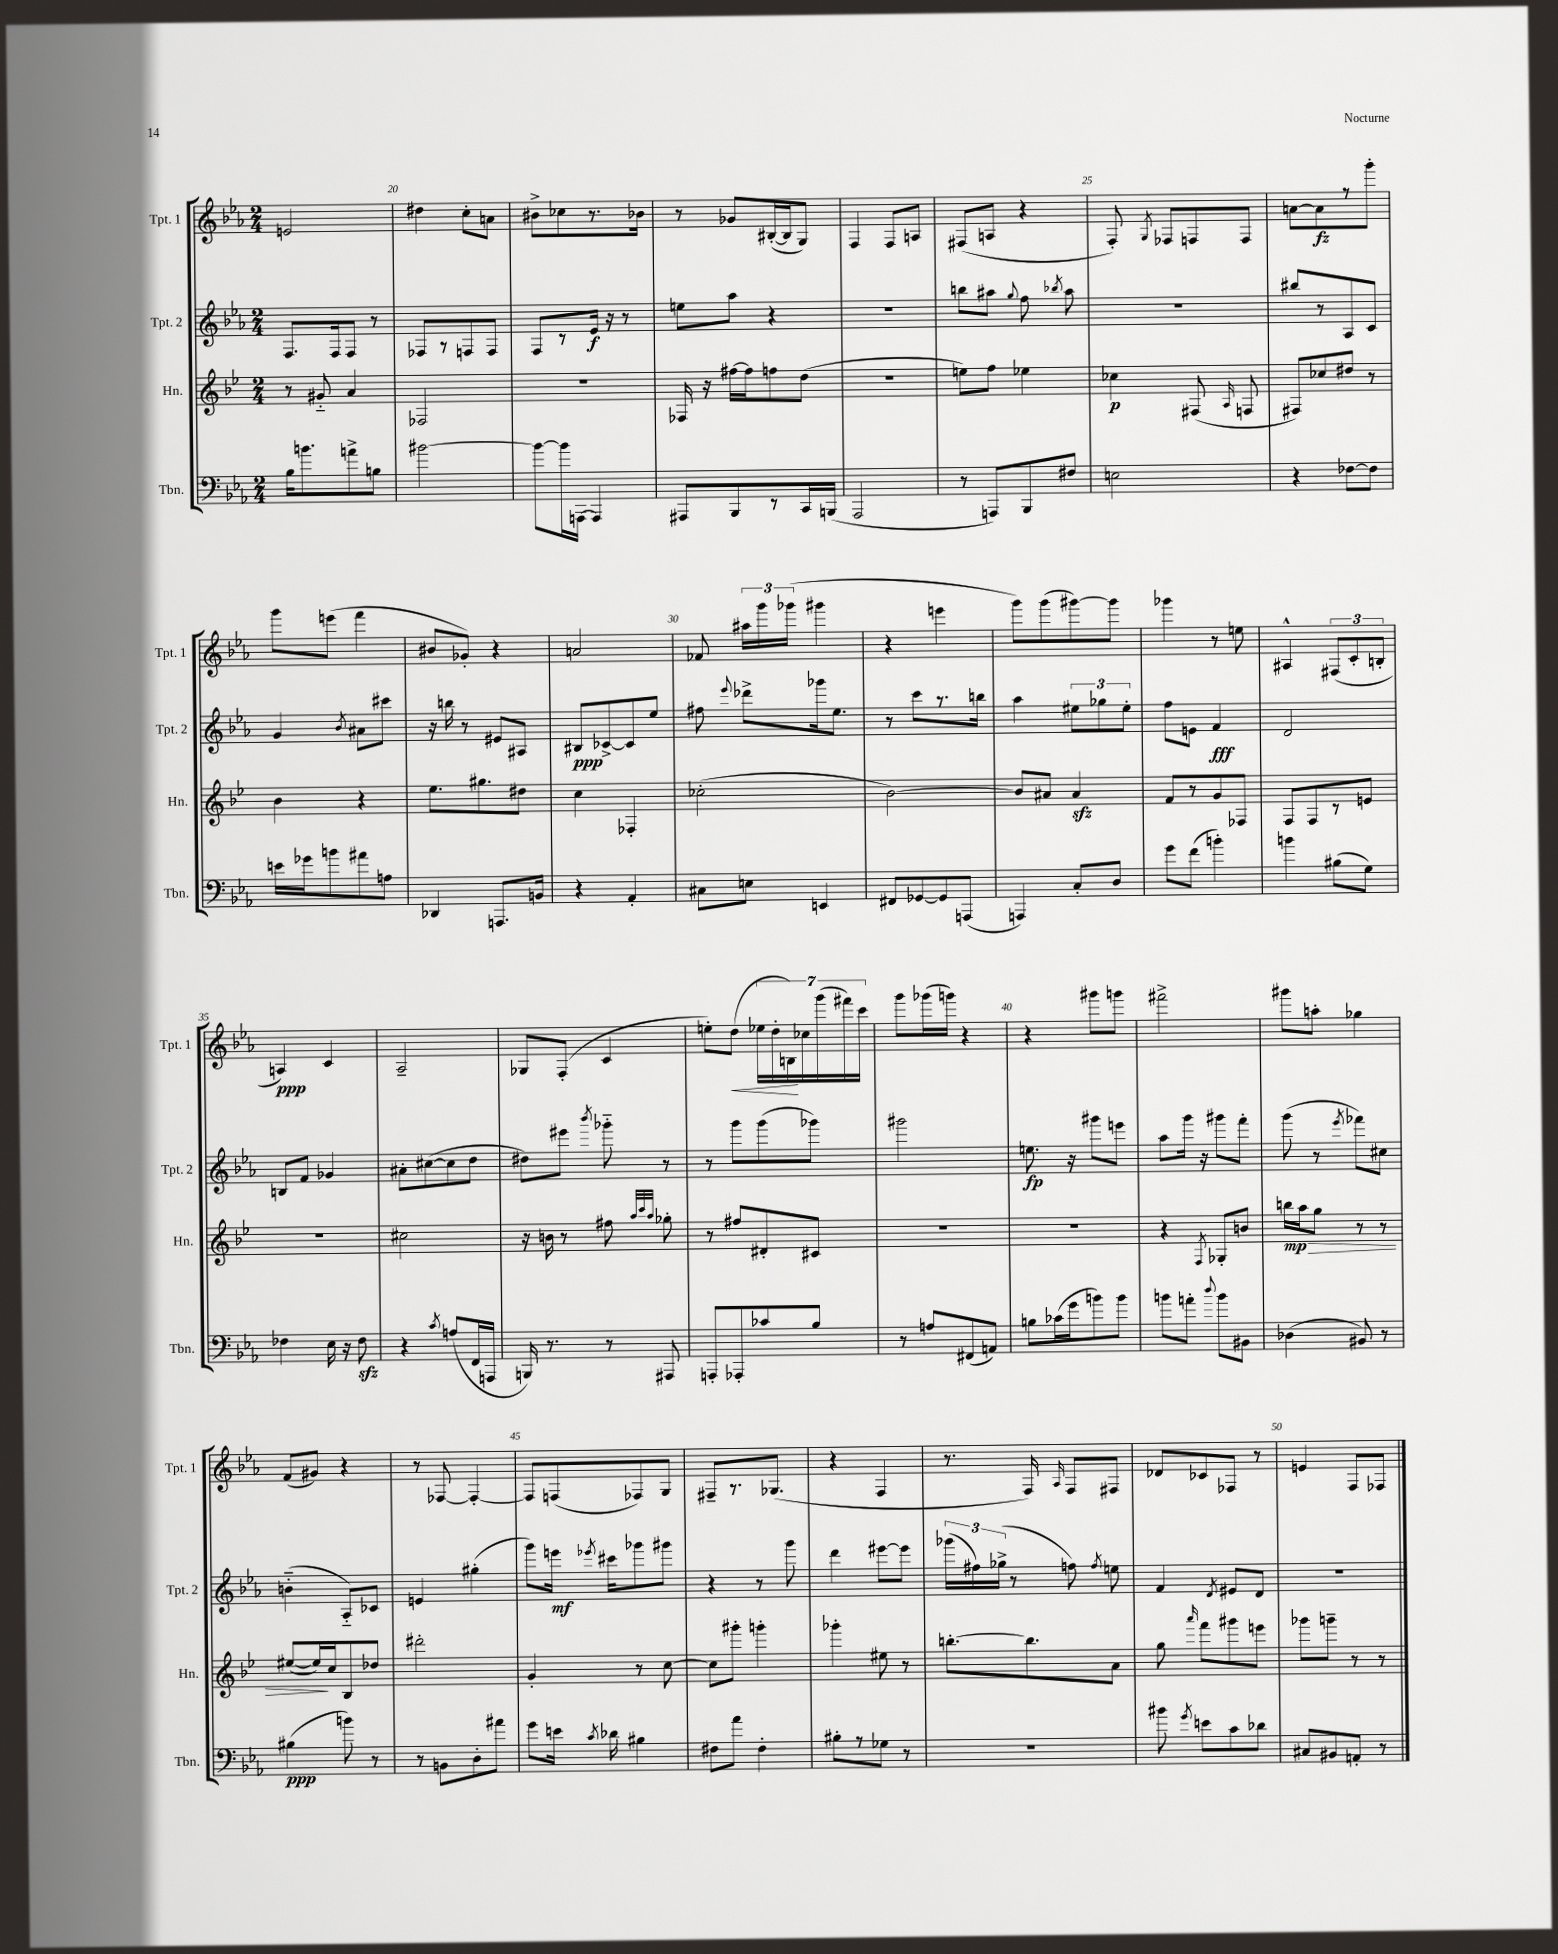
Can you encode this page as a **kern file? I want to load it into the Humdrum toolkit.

**kern	**kern	**kern	**kern
*staff4	*staff3	*staff2	*staff1
*clefF4	*clefG2	*clefG2	*clefG2
*k[b-e-a-]	*k[b-e-]	*k[b-e-a-]	*k[b-e-a-]
*M2/4	*M2/4	*M2/4	*M2/4
16B-	8r	8.F	2e
8.b	.	.	.
.	8g#'~	.	.
.	.	16F	.
8a^	4a	8F	.
8B	.	8r	.
=	=	=	=
[2b#	2F-	8F-	4dd#
.	.	8r	.
.	.	8F	8cc'
.	.	8F	8a
=	=	=	=
8b#_	2r	8F	8b#^
16b#]	.	8r	8cc-
[16AAA	.	.	.
4AAA]	.	16e-	8.r
.	.	16r	.
.	.	8r	.
.	.	.	16b-
=	=	=	=
8AAA#	16F-	8ee	8r
.	16r	.	.
8BBB-	[16ff#	8aa-	8g-
.	16ff#]	.	.
8r	8ff	4r	([16B#'
.	.	.	16B#]
16CC	(8dd	.	8G)
(16BBB	.	.	.
=	=	=	=
2AAA-	2r	2r	4F
.	.	.	8F
.	.	.	8A
=	=	=	=
8r	8ee)	8bb	(8F#
8AAA)	8ff	8aa#	8A
.	.	8qqgg	.
8BBB-	4ee-	8ff	4r
.	.	8qbb-	.
8F#	.	8aa#	.
=	=	=	=
2E	4cc-	2r	8F')
.	.	.	8qG
.	.	.	8F-
.	(8F#	.	8F
.	16qqA	.	.
.	8F	.	8F
=	=	=	=
4r	8F#)	8bb#	[8a
.	8cc-	8r	8a]
[8F-	8dd#	8A-	8r
8F-]	8r	8c	8ggg'
=	=	=	=
16e	4b-	4g	8ggg
16g-	.	.	.
8b	.	.	(8eee
.	.	8qb-	.
8a#	4r	8a#	4fff
8A	.	8ccc#	.
=	=	=	=
4DD-	8.ee-	16r	8b#
.	.	16bb	.
.	.	8r	8g-')
.	8.gg#	.	.
8.AAA	.	8e#	4r
.	8dd#	8A#	.
16BB	.	.	.
=	=	=	=
4r	4cc	8B#	2a
.	.	[8c-^	.
4AA-'	4F-'	8c-]	.
.	.	8ee-	.
=	=	=	=
8C#	(2cc-'	8ff#	8f-
.	.	8qqeee-	.
8E	.	8ddd-^	24aa#
.	.	.	24ggg
.	.	.	(24ggg-
4EE	.	16ggg-	4ggg#
.	.	8.ee-	.
=	=	=	=
8FF#	[2b-)	8r	4r
[8GG-	.	8ccc	.
8GG-]	.	8.r	4eee
(8AAA	.	.	.
.	.	16bb	.
=	=	=	=
4AAA)	8b-]	4aa-	8ggg)
.	8a#	.	(8ggg
8C'	4a#	12ee#	[8ggg#)
.	.	12gg-	.
8D	.	.	8ggg#]
.	.	12ee#'	.
=	=	=	=
8g	8f	8ff	4ggg-
(8f	8r	8e	.
4b')	8g	4f	8r
.	8F-	.	8ee
=	=	=	=
4b	8F	2d	4A#^^
.	8F	.	.
(8B#	8r	.	(12F#
.	.	.	12c'
8G)	8e	.	.
.	.	.	12B'
=	=	=	=
4F-	2r	8B	4A)
.	.	8f	.
16E-	.	4g-	4c
16r	.	.	.
8F-	.	.	.
=	=	=	=
4r	2cc#	8a#'	2A-~
.	.	([8cc#	.
8qc	.	.	.
(8A	.	8cc#]	.
16FF	.	8dd	.
16AAA	.	.	.
=	=	=	=
16BBB)	16r	8dd#)	8G-
8.r	16b	.	.
.	8r	8eee#	(8F'
.	.	8qbbb-	.
8r	8ff#	8ggg-'~	4c
.	32qqaa	.	.
.	32qqccc	.	.
.	32qqaa	.	.
8AAA#	8gg-'	8r	.
=	=	=	=
8AAA'	8r	8r	8ee')
8AAA-'	8ff#	8ggg	(8dd
8c-	8d#'	(8ggg	28ee-
.	.	.	28dd'
.	.	.	28B)
.	.	.	28cc-
8B-	8c#	8ggg-)	.
.	.	.	(28ggg
.	.	.	28fff#)
.	.	.	28ccc
=	=	=	=
8r	2r	2ggg#	8ggg
8A	.	.	(16ggg-
.	.	.	16ggg)
(8FF#	.	.	4r
8AA)	.	.	.
=	=	=	=
8B	2r	8.ee	4r
(16c-	.	.	.
16g	.	16r	.
8b)	.	8ggg#	8ggg#
8b	.	8eee	8ggg
=	=	=	=
8b	4r	8aa-	2fff#^
8a'	.	16ggg	.
.	.	16r	.
8qqdd	8qF	.	.
8b	8G-'	8ggg#	.
8BB#	8b	8fff'	.
=	=	=	=
(4D-	16bb	(8ggg	8ggg#
.	16aa	.	.
.	8gg	8r	8aa'
.	.	8qeee-	.
8BB#)	8r	8fff-)	4gg-
8r	8r	8cc#	.
=	=	=	=
(4B#	([8ee#	(4b'~	(8f
.	16ee#])	.	8g#)
.	16cc	.	.
8b)	8B-	8A-'~)	4r
8r	8dd-	8c-	.
=	=	=	=
8r	2ddd#'	4e	8r
8BB	.	.	[8F-
8D'	.	(4gg#'	4F-'_
8a#	.	.	.
=	=	=	=
8g	4g'	8ggg)	8F-]
16e	.	16eee	(8F
8qc	.	8qeee-	.
16d-	.	16ccc#	.
4B#	8r	8ggg-	8F-)
.	[8cc	8ggg#	8G
=	=	=	=
8F#	8cc]	4r	8F#~
8a-	8ggg#'	.	8.r
4F#'	4ggg'	8r	.
.	.	.	(8.G-
.	.	8ggg	.
=	=	=	=
8B#'	4ggg-'	4ddd	4r
8r	.	.	.
8G-	8ee#	[8eee#	4F
8r	8r	8eee#]	.
=	=	=	=
2r	[8.bb'	(24ggg-	8.r
.	.	24ff#)	.
.	.	(24gg-^	.
.	.	8r	.
.	8.bb]	.	16F)
.	.	.	16qqA-
.	.	8ff)	8F
.	.	8qff	.
.	8a	8ee	8F#
=	=	=	=
8b#	8gg	4f	8d-
8qg	16qqaaa	.	.
8e	8fff	.	8c-
.	.	8qd	.
8c	8ggg#	8e#	8F-
8d-	8eee	8d	8r
=	=	=	=
8C#	8ggg-	2r	4e
8BB#	8ggg~	.	.
8AA'	8r	.	8F
8r	8r	.	8F-
==	==	==	==
*-	*-	*-	*-
